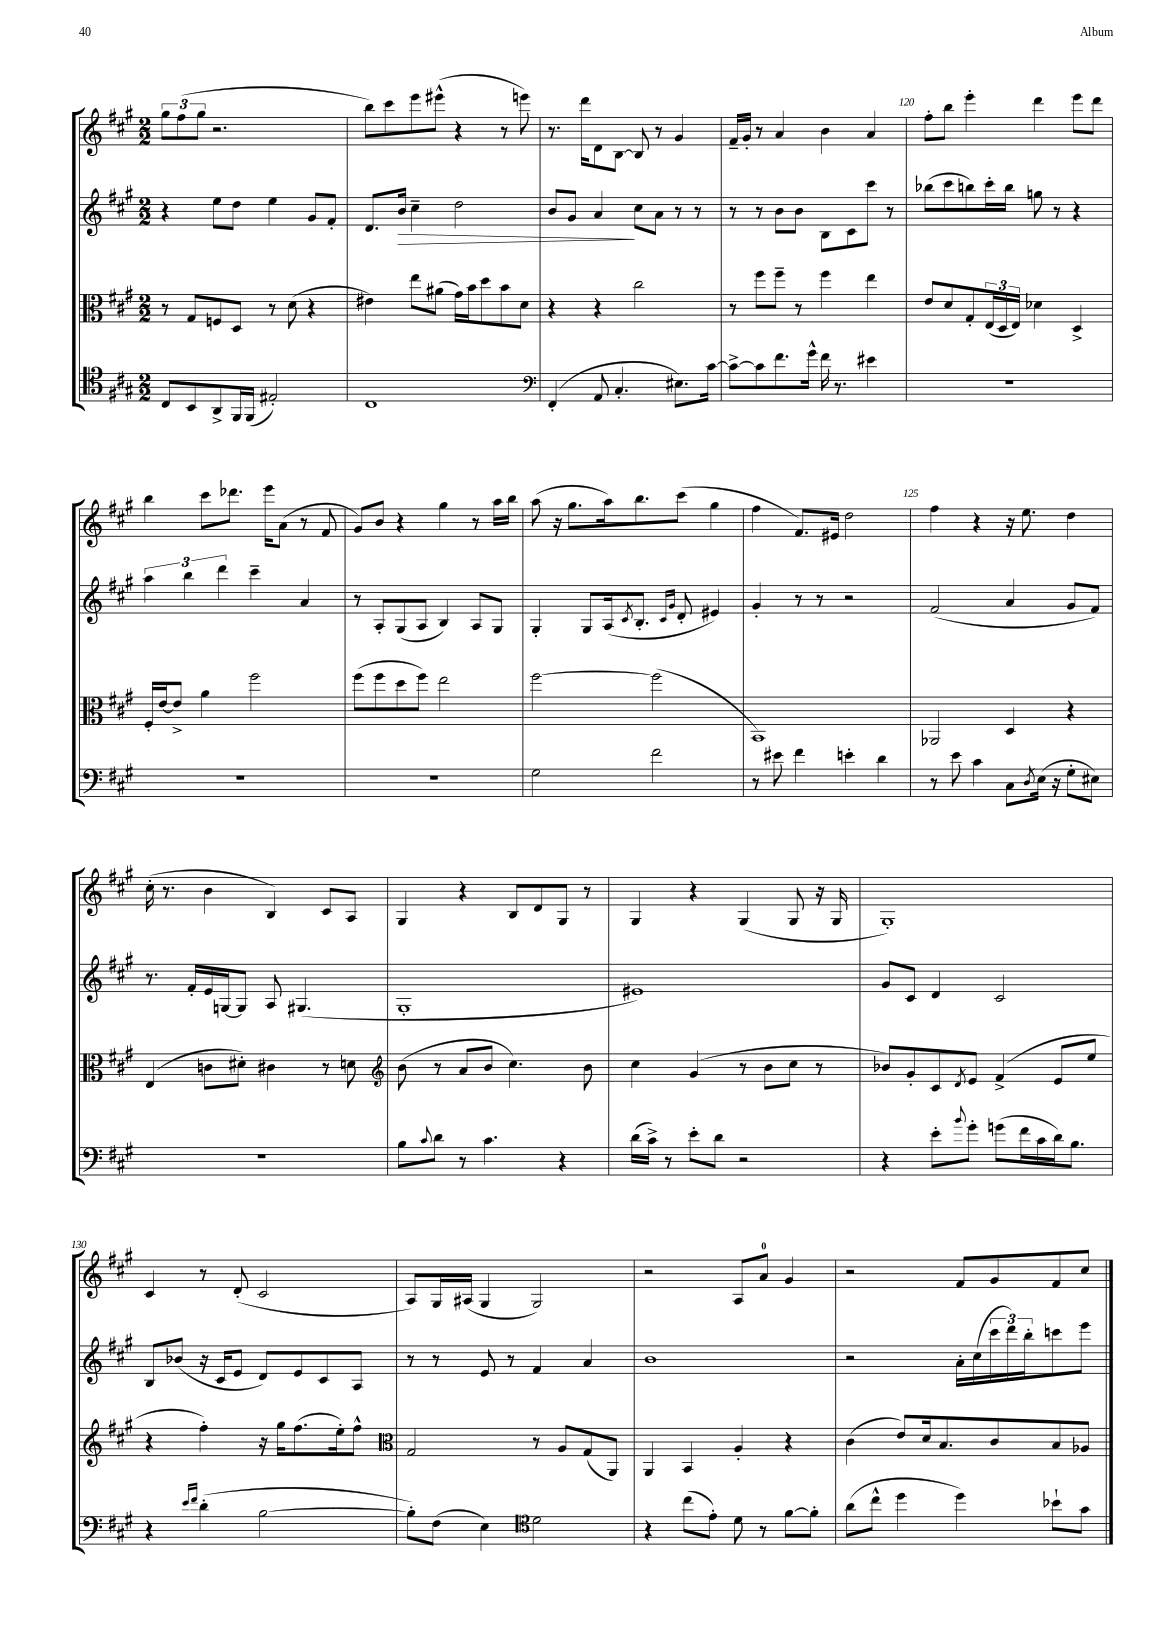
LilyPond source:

<<
\new StaffGroup <<
\new Staff = "s0" {
    \clef treble \key a \major \numericTimeSignature \time 2/2
    \tuplet 3/2 { gis''8 fis''8( gis''8 } r2. |
    b''8) cis'''8 e'''8 eis'''8-^( r4 r8 e'''8) |
    r8. d'''16 d'8 b8~ b8 r8 gis'4 |
    fis'16-- gis'16-. r8 a'4 b'4 a'4 |
    fis''8-. b''8 e'''4-. d'''4 e'''8 d'''8 |
    b''4 cis'''8 des'''8. e'''16 a'8( r8 fis'8 |
    gis'8) b'8 r4 gis''4 r8 a''16 b''16 |
    a''8( r16 gis''8. a''16) b''8. cis'''8( gis''4 |
    fis''4 fis'8.) eis'16 d''2 |
    fis''4 r4 r16 e''8. d''4 |
    cis''16-.( r8. b'4 b4) cis'8 a8 |
    gis4 r4 b8 d'8 gis8 r8 |
    gis4 r4 gis4( gis8 r16 gis16 |
    gis1-.) |
    cis'4 r8 d'8-.( cis'2 |
    a8) gis16 ais16( gis4 gis2) |
    r2 a8 a'8-0 gis'4 |
    r2 fis'8 gis'8 fis'8 cis''8 \bar "|." |
}
\new Staff = "s1" {
    \clef treble \key a \major \numericTimeSignature \time 2/2
    r4 e''8 d''8 e''4 gis'8 fis'8-. |
    d'8. b'16\> cis''4-- d''2 |
    b'8 gis'8 a'4\! cis''8 a'8 r8 r8 |
    r8 r8 b'8 b'8 b8 cis'8 cis'''8 r8 |
    bes''8( cis'''8 b''8) cis'''16-. b''16 g''8 r8 r4 |
    \tuplet 3/2 { a''4 b''4 d'''4 } cis'''4-- a'4 |
    r8 a8-. gis8( a8 b4) a8 gis8 |
    gis4-. gis8 a16( \acciaccatura { cis'8 } b8.-. \grace { cis'16 gis'16 } d'8-. eis'4) |
    gis'4-. r8 r8 r2 |
    fis'2( a'4 gis'8 fis'8) |
    r8. fis'16-. e'16 g16~ g8 a8 gis4.( |
    gis1-. |
    eis'1) |
    gis'8 cis'8 d'4 cis'2 |
    b8 bes'8( r16 cis'16 e'8 d'8) e'8 cis'8 a8 |
    r8 r8 e'8 r8 fis'4 a'4 |
    b'1 |
    r2 a'16-. cis''16( \tuplet 3/2 { cis'''16 d'''16) b''16-. } c'''8 e'''8 \bar "|." |
}
\new Staff = "s2" {
    \clef alto \key a \major \numericTimeSignature \time 2/2
    r8 gis8 f8 d8 r8 d'8( r4 |
    eis'4) e''8 ais'8( gis'16) b'16 d''8 b'8 d'8 |
    r4 r4 cis''2 |
    r8 fis''8 fis''8-- r8 fis''4 e''4 |
    e'8 d'8 gis8-. \tuplet 3/2 { e16( d16 e16) } des'4 d4-> |
    fis16-. e'16~ e'8-> a'4 fis''2 |
    fis''8( fis''8 d''8 fis''8) e''2 |
    fis''2~ fis''2( |
    b,1) |
    aes,2 d4 r4 |
    e4( c'8 dis'8-.) cis'4 r8 d'8 |
    \clef treble b'8( r8 a'8 b'8 cis''4.) b'8 |
    cis''4 gis'4( r8 b'8 cis''8 r8 |
    bes'8) gis'8-. cis'8 \acciaccatura { d'8 } e'8 fis'4->( e'8 e''8 |
    r4 fis''4-.) r16 gis''16 fis''8.( e''16-.) fis''8-^ |
    \clef alto gis2 r8 a8 gis8( a,8) |
    a,4 b,4 a4-. r4 |
    cis'4( e'8) d'16 b8. cis'8 b8 aes8 \bar "|." |
}
\new Staff = "s3" {
    \clef tenor \key a \major \numericTimeSignature \time 2/2
    cis8 b,8 a,8-> fis,16 fis,16( eis2-.) |
    cis1 |
    \clef bass fis,4-.( a,8 cis4.-. eis8.) cis'16~ |
    cis'8~-> cis'8 fis'8. gis'16-^ fis'16 r8. eis'4 |
    R1 |
    R1 |
    R1 |
    gis2 fis'2 |
    r8 eis'8 fis'4 e'4-. d'4 |
    r8 e'8 cis'4 cis8 \acciaccatura { d8 } e16( r16 gis8-. eis8) |
    R1 |
    b8 \appoggiatura { cis'8 } d'8 r8 cis'4. r4 |
    d'16( cis'16->) r8 e'8-. d'8 r2 |
    r4 e'8-. \appoggiatura { b'8 } gis'8-. g'8( fis'16 cis'16 d'16) b8. |
    r4 \grace { e'16 fis'16 } d'4-.( b2~ |
    b8-.) fis8( e4) \clef tenor d'2 |
    r4 cis''8( e'8-.) d'8 r8 fis'8~ fis'8-. |
    a'8( cis''8-^ d''4 d''4) bes'8-! gis'8 \bar "|." |
}
>>
>>
\layout { \context { \Score currentBarNumber = #116 \override BarNumber.break-visibility = ##(#f #t #t) barNumberVisibility = #(every-nth-bar-number-visible 5) } }
